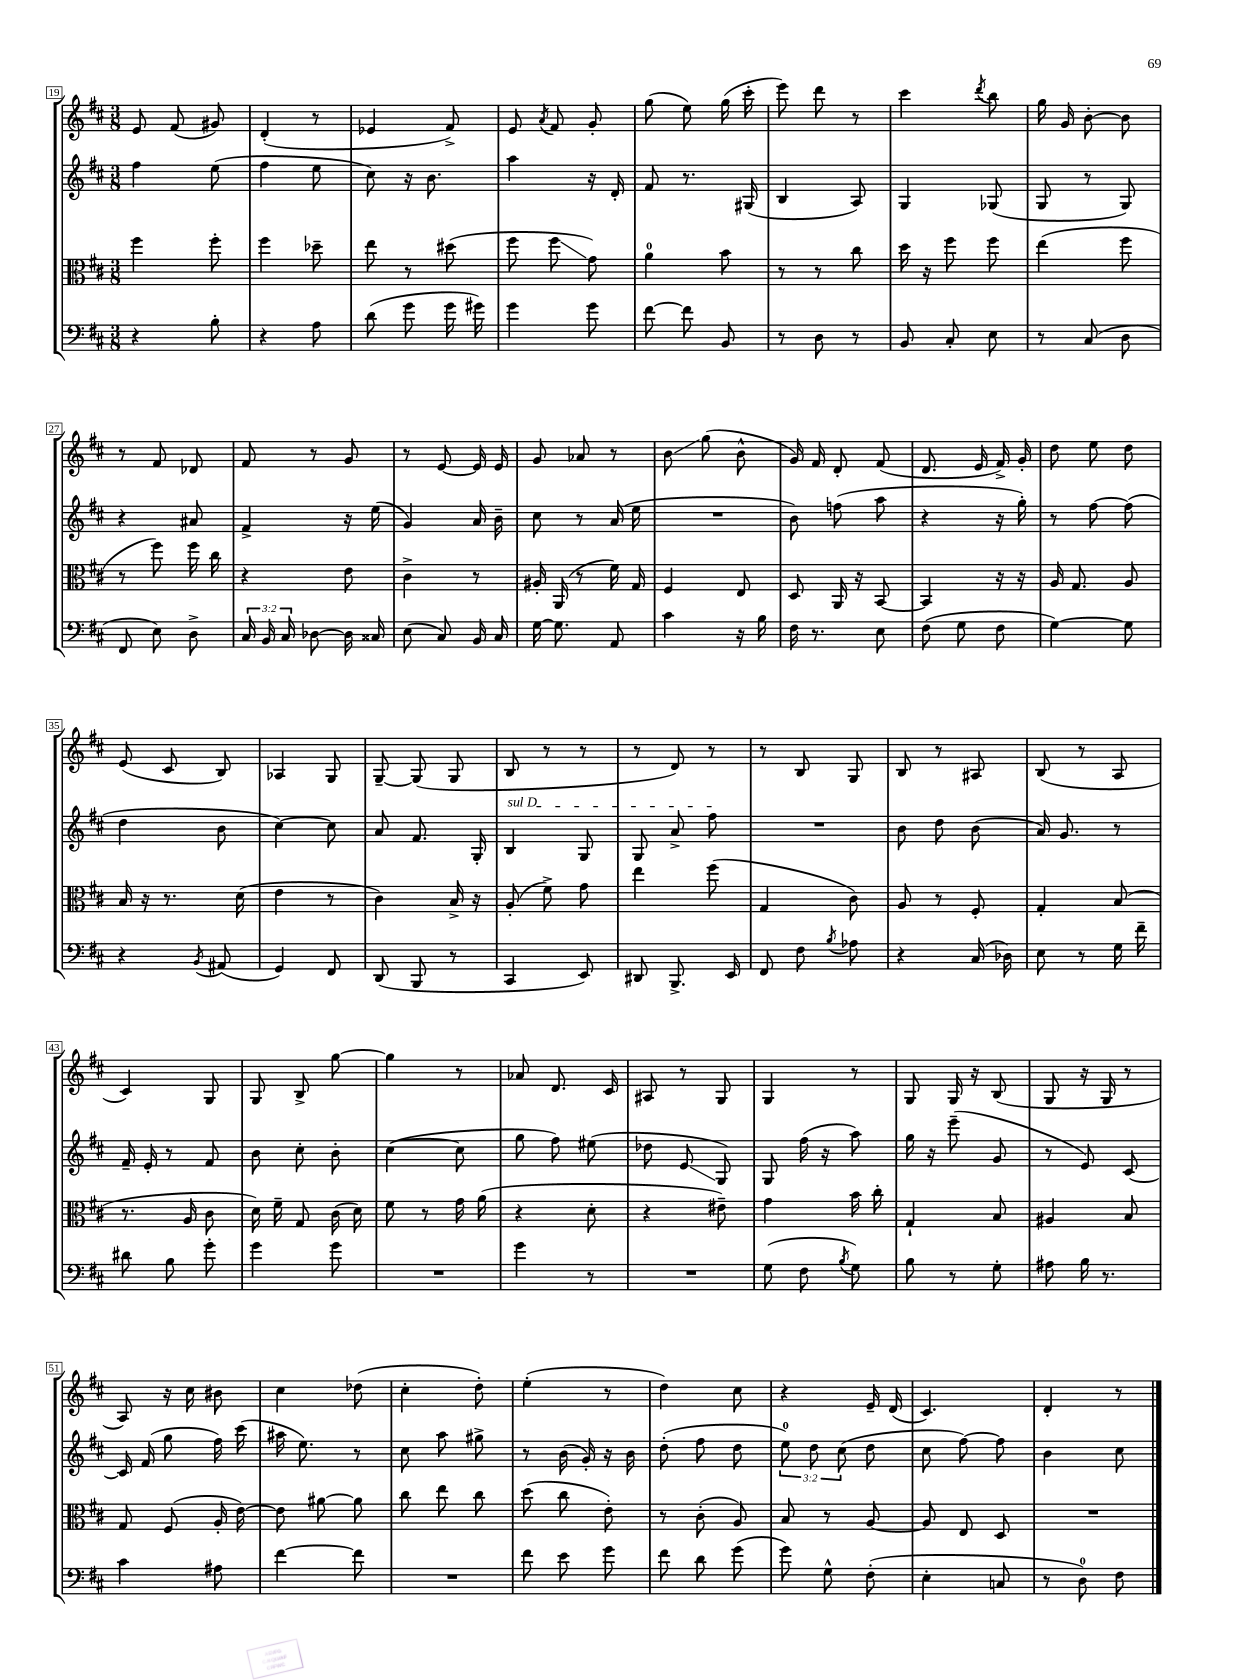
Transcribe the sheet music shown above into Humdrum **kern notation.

**kern	**kern	**kern	**kern
*staff4	*staff3	*staff2	*staff1
*clefF4	*clefC3	*clefG2	*clefG2
*k[f#c#]	*k[f#c#]	*k[f#c#]	*k[f#c#]
*M3/8	*M3/8	*M3/8	*M3/8
4r	4ff#\	4ff#\	8e/
.	.	.	(8f#/
8B'\	8ff#'\	(8ee\	8g#/)
=	=	=	=
4r	4ff#\	4ff#\	(4d'/
8A\	8dd-~\	8ee\	8r
=	=	=	=
(8d\	8ee\	8cc#\)	4e-/
8g\	8r	16r	.
.	.	8.b\	.
16g\	(8dd#\	.	8f#^/)
16g#\)	.	.	.
=	=	=	=
4g\	8ff#\	4aa\	8e/
.	.	.	8qa/
.	8ff#\	.	8f#/
8g\	8g\)	16r	8g'/
.	.	16d'/	.
=	=	=	=
[8f#\	4a\	8f#/	(8gg\
8f#\]	.	8.r	8ee\)
8BB/	8b\	.	(16gg\
.	.	(16G#/	16ccc#'\
=	=	=	=
8r	8r	4B/	8eee\)
8D\	8r	.	8ddd\
8r	8cc#\	8A/)	8r
=	=	=	=
8BB/	16dd\	4G/	4ccc#\
.	16r	.	.
8C#'/	8ff#\	.	.
.	.	.	8qddd/
8E\	8ff#\	(8G-/	8bb\
=	=	=	=
8r	(4ee\	8G/	16gg\
.	.	.	16g/
(8C#/	.	8r	[8b'\
8D\	8ff#\	8G/)	8b\]
=	=	=	=
8FF#/	8r	4r	8r
8E\)	8ff#\)	.	8f#/
8D^\	16ff#\	8a#/	8d-/
.	16cc#\	.	.
=	=	=	=
24C#/	4r	4f#^/	8f#/
24BB/	.	.	.
24C#/	.	.	.
[8D-\	.	.	8r
16D-\]	8e\	16r	8g/
16C##/	.	(16ee\	.
=	=	=	=
(8E\	4c#^\	4g/)	8r
8C#/)	.	.	[8e/
16BB/	8r	16a/	16e/]
16C#/	.	16b~\	16e/
=	=	=	=
[16G\	16A#'/	8cc#\	8g/
8.G\]	(16AA/	.	.
.	8r	8r	8a-/
8AA/	16f#\)	(16a/	8r
.	16G/	16ee\	.
=	=	=	=
4c#\	4F#/	4.r	8b\
.	.	.	(8gg\
16r	8E/	.	8b^^\
16B\	.	.	.
=	=	=	=
16F#\	8D/	8b\)	16g/)
8.r	.	.	16f#/
.	16AA/	(8ff\	8d'/
.	16r	.	.
8E\	[8BB/	8aa\	(8f#/
=	=	=	=
(8F#\	4BB/]	4r	8.d/
8G\	.	.	.
.	.	.	16e/
8F#\	16r	16r	16f#^/)
.	16r	16gg'\)	16g'/
=	=	=	=
[4G\)	16A/	8r	8dd\
.	8.G/	.	.
.	.	[8ff#\	8ee\
8G\]	8A/	(8ff#\]	8dd\
=	=	=	=
4r	16B/	4dd\	(8e/
.	16r	.	.
.	8.r	.	8c#/
8qBB/	.	.	.
(8AA#/	.	8b\	8B/)
.	(16d\	.	.
=	=	=	=
4GG/)	4e\	[4cc#\)	4A-/
8FF#/	8r	8cc#\]	8G/
=	=	=	=
(8DD/	4c#\)	8a/	[8G~/
8BBB/	.	8.f#/	(8G/]
8r	16B^/	.	8G/
.	16r	16G'/	.
=	=	=	=
4CC#/	(8A'/	4B/	8B/
.	8f#^\)	.	8r
8EE/)	8g\	8G/	8r
=	=	=	=
8DD#/	4ee\	8G/	8r
8.BBB^/	.	8a^/	8d/)
.	(8ff#\	8ff#\	8r
16EE/	.	.	.
=	=	=	=
8FF#/	4G/	4.r	8r
8F#\	.	.	8B/
8qB/	.	.	.
8A-\	8c#\)	.	8G/
=	=	=	=
4r	8A/	8b\	8B/
.	8r	8dd\	8r
(16C#/	8F#'/	(8b\	8A#/
16D-\)	.	.	.
=	=	=	=
8E\	4G'/	16a/)	(8B/
.	.	8.g/	.
8r	.	.	8r
16G\	(8B/	8r	8A/
16f#~\	.	.	.
=	=	=	=
8d#\	8.r	16f#~/	4c#/)
.	.	16e'/	.
8B\	.	8r	.
.	16A/	.	.
8g'\	8c#\	8f#/	8G/
=	=	=	=
4g\	16d\)	8b\	8G/
.	16f#~\	.	.
.	8G/	8cc#'\	8B^/
8g\	(16c#\	8b'\	[8gg\
.	16d\)	.	.
=	=	=	=
4.r	8f#\	([4cc#\	4gg\]
.	8r	.	.
.	16g\	8cc#\]	8r
.	(16a\	.	.
=	=	=	=
4g\	4r	8gg\	8a-/
.	.	8ff#\)	8.d/
8r	8d'\	(8ee#\	.
.	.	.	16c#/
=	=	=	=
4.r	4r	8dd-\	8A#/
.	.	8e/	8r
.	8e#~\)	8G/)	8G/
=	=	=	=
(8G\	4g\	8G/	4G/
8F#\	.	(16ff#\	.
.	.	16r	.
8qB/	.	.	.
8G\)	16b\	8aa\)	8r
.	16cc#'\	.	.
=	=	=	=
8B\	4G`/	16gg\	8G/
.	.	16r	.
8r	.	(8eee~\	16G/
.	.	.	16r
8G'\	8B/	8g/	(8B/
=	=	=	=
8A#\	4A#/	8r	8G/
16B\	.	8e/)	16r
8.r	.	.	16G/
.	8B/	[8c#/	8r
=	=	=	=
4c#\	8G/	16c#/]	8A/)
.	.	(16f#/	.
.	(8F#/	8gg\	16r
.	.	.	16cc#\
8A#\	16A'/	16ff#\)	8b#\
.	[16e\)	(16ccc#\	.
=	=	=	=
[4f#\	8e\]	16aa#\	4cc#\
.	.	8.ee\)	.
.	[8a#\	.	.
8f#\]	8a#\]	8r	(8dd-\
=	=	=	=
4.r	8cc#\	8cc#\	4cc#'\
.	8ee\	8aa\	.
.	8cc#\	8gg#^\	8dd'\)
=	=	=	=
8f#\	(8dd\	8r	(4ee'\
8e\	8cc#\	(16b\	.
.	.	16g'/)	.
8g\	8e'\)	16r	8r
.	.	16b\	.
=	=	=	=
8f#\	8r	(8dd'\	4dd\)
8d\	(8c#'\	8ff#\	.
(8g\	8A/)	8dd\	8cc#\
=	=	=	=
8g\)	8B/	12ee\)	4r
.	.	12dd\	.
8G^^\	8r	.	.
.	.	(12cc#\	.
(8F#'\	[8A/	8dd\	16e~/
.	.	.	(16d/
=	=	=	=
4E'\	8A/]	8cc#\	4.c#/)
.	8E/	[8ff#\)	.
8C/	8D/	8ff#\]	.
=	=	=	=
8r	4.r	4b\	4d'/
8D\)	.	.	.
8F#\	.	8cc#\	8r
==	==	==	==
*-	*-	*-	*-
